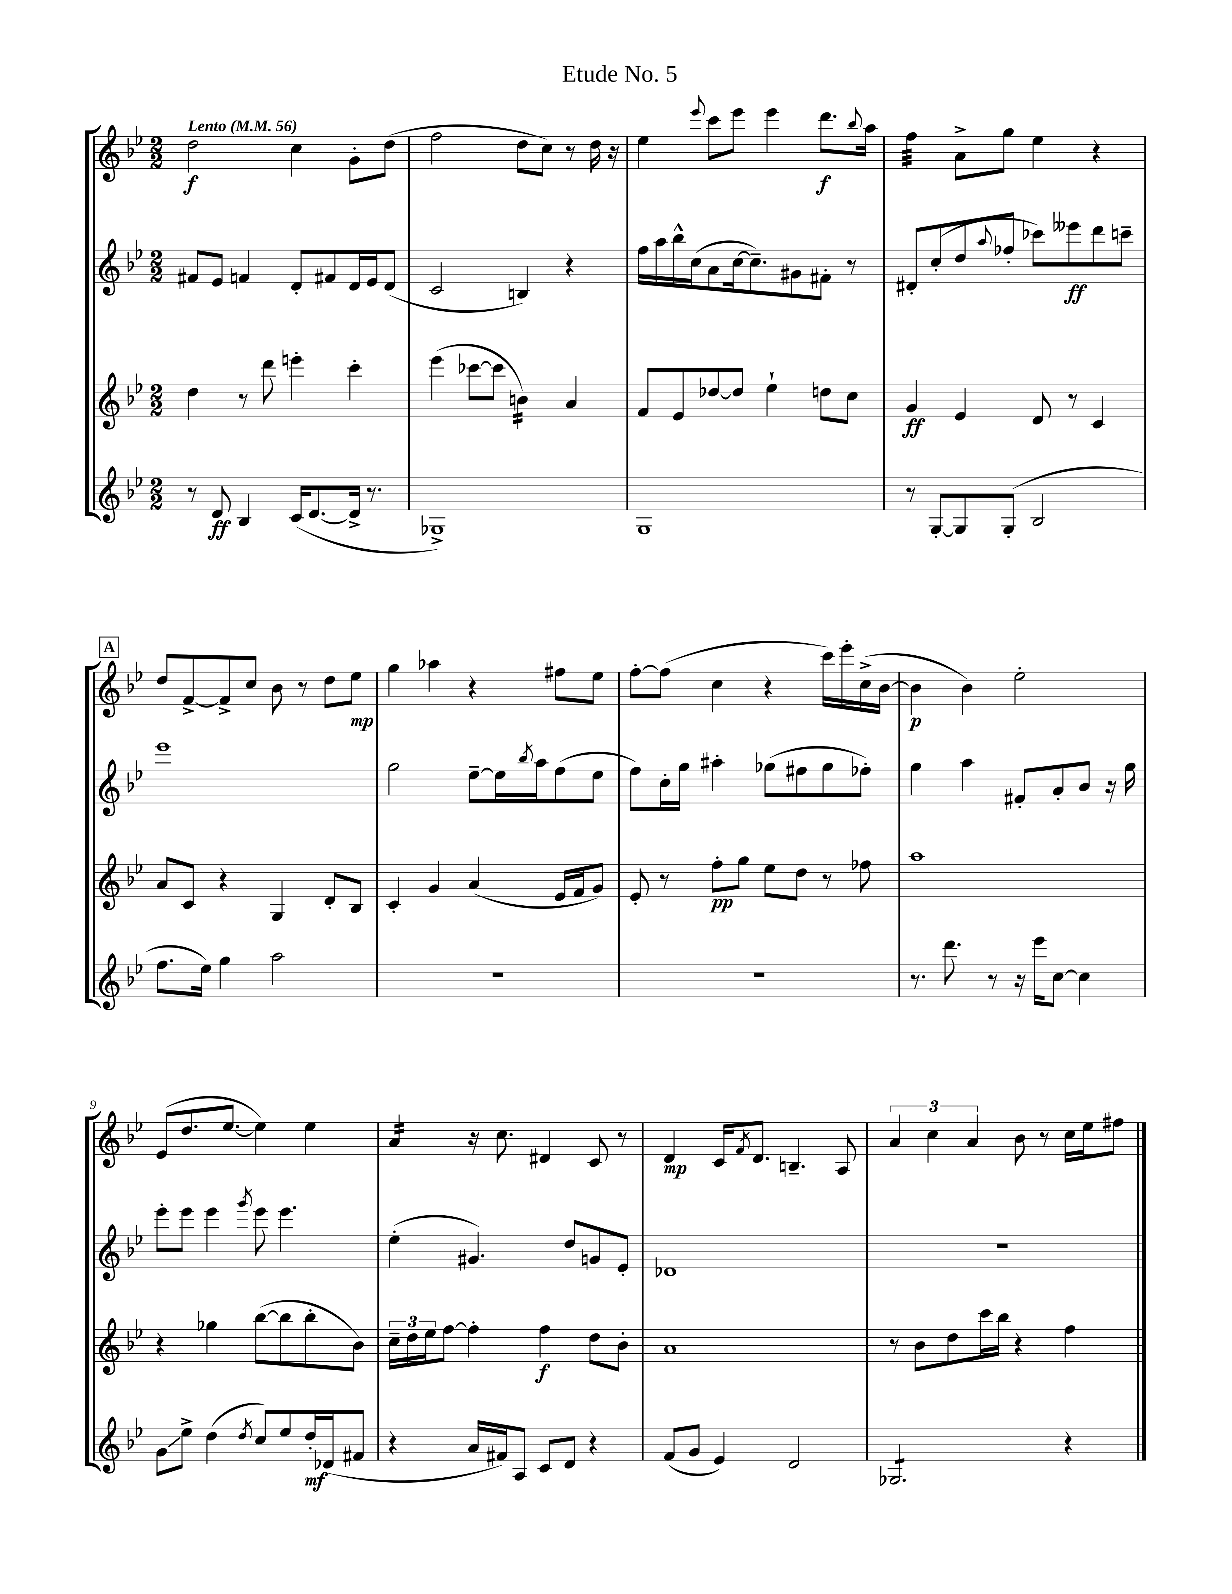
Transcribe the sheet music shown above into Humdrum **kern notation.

**kern	**kern	**kern	**kern
*staff4	*staff3	*staff2	*staff1
*clefG2	*clefG2	*clefG2	*clefG2
*k[b-e-]	*k[b-e-]	*k[b-e-]	*k[b-e-]
*M2/2	*M2/2	*M2/2	*M2/2
*MM56	*MM56	*MM56	*MM56
8r	4dd\	8f#/L	2dd\
8d/	.	8e-/J	.
4B-/	8r	4f/	.
.	8ddd\	.	.
(16c/LK	4eee'\	8d'/L	4cc\
[8.d/	.	.	.
.	.	8f#/	.
16d^/]Jk	4ccc'\	16d/L	8g'\L
8.r	.	16e-/J	.
.	.	(8d/J	(8dd\J
=	=	=	=
1G-^)	(4eee-\	2c/	2ff\
.	[8ccc-\L	.	.
.	8ccc-\]J	.	.
.	4b\)	4B/)	8dd\L
.	.	.	8cc\J)
.	4a/	4r	8r
.	.	.	16dd\
.	.	.	16r
=	=	=	=
1G	8f/L	16ff\LL	4ee-\
.	.	16aa\	.
.	8e-/	16bb-^^\	.
.	.	(16cc\J	.
.	.	.	8qqeee-/
.	[8dd-/	8a\	8ccc\L
.	8dd-/]J	[16cc\k	8eee-\J
.	.	8.cc~\])	.
.	4ee-`\	.	4eee-\
.	.	8g#\	.
.	8dd\L	8f#'\J	8.ddd\L
.	8cc\J	8r	.
.	.	.	8qqbb-/
.	.	.	16aa\Jk
=	=	=	=
8r	4g/	8d#'/L	4ff\
[8G'/L	.	(8cc'/	.
8G/]	4e-/	8dd/	8a^\L
.	.	8qqaa/	.
(8G'/J	.	8ff-'/J	8gg\J
2B-/	8d/	8ccc-\L)	4ee-\
.	8r	8eee--\	.
.	4c/	8ddd\	4r
.	.	8ccc~\J	.
=	=	=	=
8.ff\L	8a/L	1eee-	8dd/L
.	8c/J	.	[8f^/
16ee-\Jk)	.	.	.
4gg\	4r	.	8f^/]
.	.	.	8cc/J
2aa\	4G/	.	8b-\
.	.	.	8r
.	8d'/L	.	8dd\L
.	8B-/J	.	8ee-\J
=	=	=	=
1r	4c'/	2gg\	4gg\
.	4g/	.	4aa-\
.	(4a/	[8ee-~\L	4r
.	.	16ee-\]L	.
.	.	8qbb-/	.
.	.	16aa\J	.
.	16e-/LL	(8ff\	8ff#\L
.	16f/J	.	.
.	8g/J)	8ee-\J	8ee-\J
=	=	=	=
1r	8e-'/	8ff\L)	[8ff'\L
.	8r	16cc'\L	(8ff\]J
.	.	16gg\JJ	.
.	8ff'\L	4aa#'\	4cc\
.	8gg\J	.	.
.	8ee-\L	(8gg-\L	4r
.	8dd\J	8ff#\	.
.	8r	8gg-\	16ccc\LL)
.	.	.	16eee-'\
.	8ff-\	8ff-'\J)	(16cc^\
.	.	.	[16b-\JJ
=	=	=	=
8.r	1aa	4gg\	4b-\]
8.ddd\	.	.	.
.	.	4aa\	4b-\)
8r	.	.	.
16r	.	8f#'/L	2ee-'\
16eee-\LK	.	.	.
[8cc\J	.	8a'/	.
4cc\]	.	8b-/J	.
.	.	16r	.
.	.	16gg\	.
=	=	=	=
8g\L	4r	8eee-'\L	(8e-/L
8ee-^\J	.	8eee-\J	8.dd/
(4dd\	4gg-\	4eee-\	.
.	.	.	[8.ee-/J
8qdd/	.	8qggg/	.
8cc/L)	([8bb-\L	8eee-\	4ee-\])
8ee-/	8bb-\]	4.eee-\	.
16dd'/L	8bb-'\	.	4ee-\
(16d-/J	.	.	.
8f#/J	8b-\J)	.	.
=	=	=	=
4r	24cc~\LL	(4ee-'\	4a/
.	24dd\	.	.
.	24ee-\J	.	.
.	[8ff\J	.	.
16a/LL	4ff'\]	4.g#/)	16r
16f#/J)	.	.	8.cc\
8A/J	.	.	.
8c/L	4ff\	.	4d#/
8d/J	.	8dd/L	.
4r	8dd\L	8g/	8c/
.	8b-'\J	8e-'/J	8r
=	=	=	=
(8f/L	1a	1d-	4d/
8g/J	.	.	.
4e-/)	.	.	16c/LK
.	.	.	8qf/
.	.	.	8.d/J
2d/	.	.	4.B~/
.	.	.	8A/
=	=	=	=
2.G-/	8r	1r	6a/
.	8b-\L	.	.
.	.	.	6cc\
.	8dd\	.	.
.	.	.	6a/
.	16ccc\L	.	.
.	16bb-\JJ	.	.
.	4r	.	8b-\
.	.	.	8r
4r	4ff\	.	16cc\LL
.	.	.	16ee-\J
.	.	.	8ff#\J
==	==	==	==
*-	*-	*-	*-
